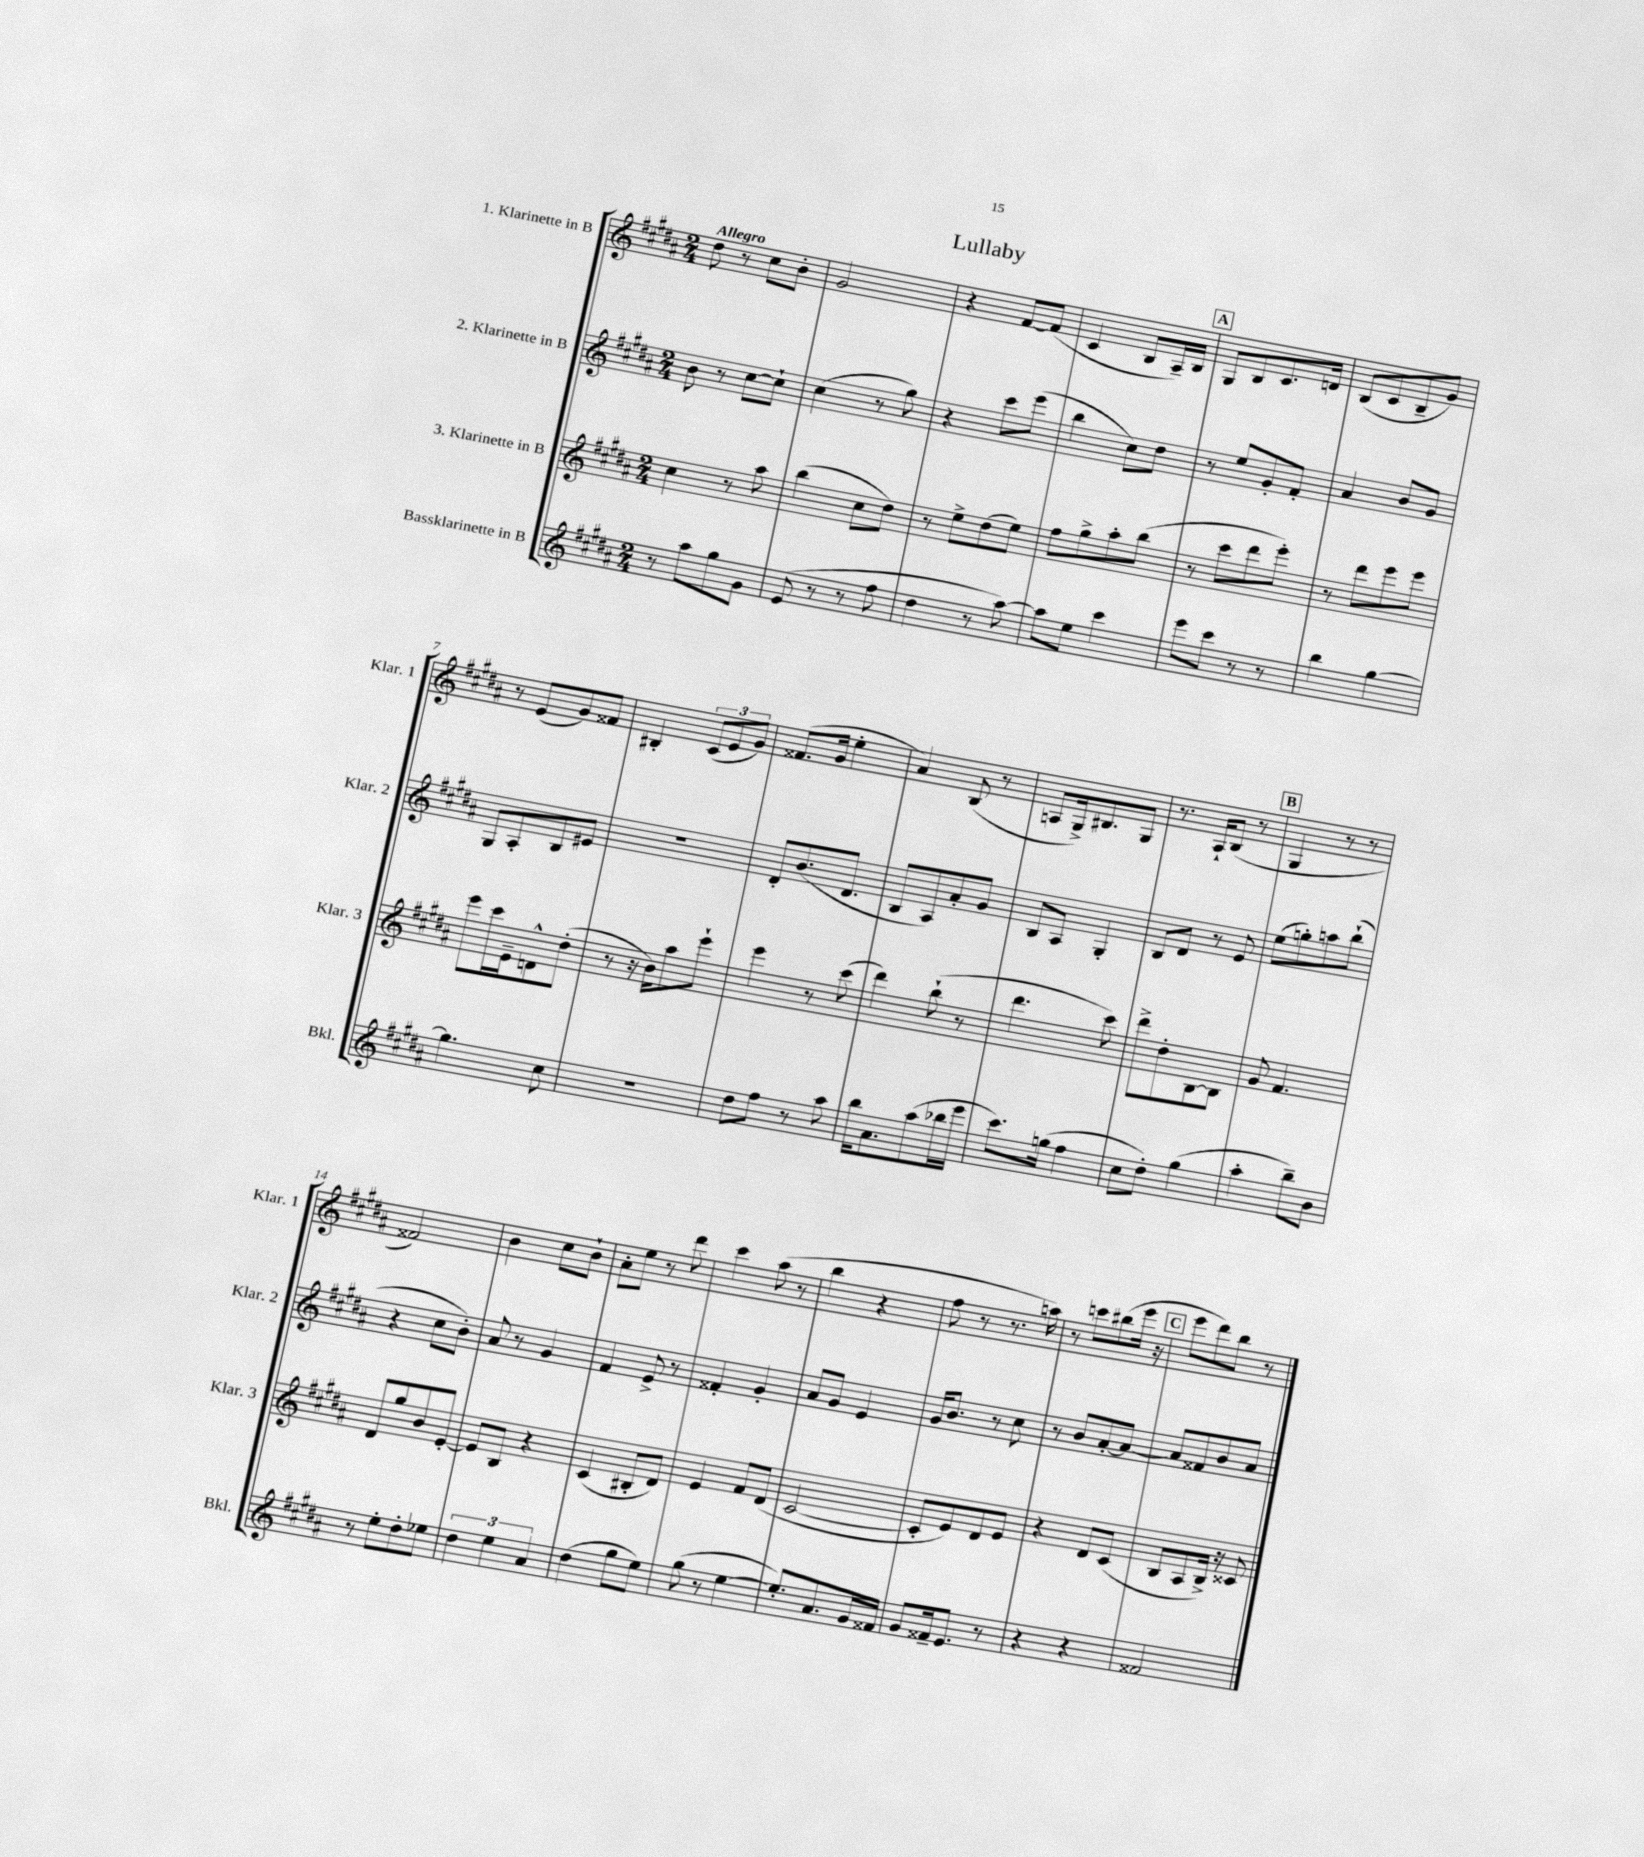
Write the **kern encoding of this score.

**kern	**kern	**kern	**kern
*part4	*part3	*part2	*part1
*staff4	*staff3	*staff2	*staff1
*I"Bassklarinette in B	*I"3. Klarinette in B	*I"2. Klarinette in B	*I"1. Klarinette in B
*I'Bkl.	*I'Klar. 3	*I'Klar. 2	*I'Klar. 1
*clefG2	*clefG2	*clefG2	*clefG2
*k[f#c#g#d#a#]	*k[f#c#g#d#a#]	*k[f#c#g#d#a#]	*k[f#c#g#d#a#]
*M2/4	*M2/4	*M2/4	*M2/4
=1	=1	=1	=1
!	!	!	!LO:TX:a:B:t=Allegro
8r	4cc#\	8b\	8dd#\
8aa#\L	.	8r	8r
8gg#\	8r	[8cc#\L	8cc#\L
8g#\J	8aa#\	8cc#`\J]	8b'\J
=2	=2	=2	=2
(8e/	(4bb\	(4cc#\	2g#/
8r	.	.	.
8r	8cc#\L	8r	.
8ff#\	8dd#\J)	8gg#\)	.
=3	=3	=3	=3
4dd#\	8r	4r	4r
.	8ee^\L	.	.
8r	(8dd#\	8ccc#\L	[8f#/L
[8aa#\)	8ee\J)	(8eee\J	(8f#/J]
=4	=4	=4	=4
8aa#\L]	8ff#\L	4bb\	4c#/
8ee\J	8gg#^\	.	.
4ccc#\	8aa#'\	8cc#\L)	8B/L
.	(8bb\J	8dd#\J	16A#~/L)
.	.	.	16B/JJ
!!LO:REH:place=s1:t=A
=5	=5	=5	=5
8eee\L	8r	8r	8G#/L
8ccc#\J	8ccc#\L	8ee/L	8B/
8r	8ddd#\	8g#'/	8.c#/
8r	8eee'\J)	8f#'/J	.
.	.	.	16dn/Jk
=6	=6	=6	=6
4bb\	8r	4a#/	(8B/L
.	8ddd#\L	.	8c#/
[4gg#\	8eee\	8b/L	8B~/
.	8eee\J	8g#/J	8g#/J)
!!LO:LB:g=z
=7	=7	=7	=7
4.gg#\]	8eee\L	8G#/L	8r
.	16ccc#\L	8A#'/	(8e/L
.	16e~\J	.	.
.	8dn^^\	8B/	8g#/)
8cc#\	(8dd#'\J	8e#X/J	8f##X/J
=8	=8	=8	=8
2r	8r	2r	4B#X'/
.	16r	.	.
.	16b\KL)	.	.
.	8aa#\	.	(12c#/L
.	.	.	12e/
.	8eee`\J	.	.
.	.	.	12g#/J)
=9	=9	=9	=9
8dd#\L	4eee\	8d#'/L	(8.f##X/L
8ff#\J	.	(8.b/	.
.	.	.	16g#/Jk
8r	8r	.	4ee'\
.	.	8.d#/J	.
8aa#\	(8ccc#\	.	.
=10	=10	=10	=10
16bb\KL	4ddd#\)	8B/L	4a#/)
8.a#\	.	.	.
.	.	8A#/)	.
(8aa#\	(8bb`\	8a#'/	(8B/
16bb-X\L	8r	8g#/J	8r
16eee\JJ	.	.	.
=11	=11	=11	=11
8.ccc#\L)	4.ddd#\	8B/L	8An/L
.	.	8A#/J	16G#^/k)
(16ggn\Jk	.	.	8.B#X/
4ff#\	.	4G#'/	.
.	8ccc#\)	.	8G#/J
=12	=12	=12	=12
8cc#\L	8ddd#^\L	8B/L	8.r
8dd#'\J)	8dd#'\	8d#/J	.
.	.	.	16A#`/KL
(4gg#\	[8B\	8r	(8B/J
.	8B\J]	8e/	8r
!!LO:REH:place=s1:t=B
=13	=13	=13	=13
4aa#'\	8g#/	(8ee\L	4G#/
.	4.f#/	8ggn'\)	.
8bb~\L)	.	8aan\	8r
8b\J	.	(8bb`\J	8r
!!LO:LB:g=z
=14	=14	=14	=14
8r	8d#/L	4r	2f##X/)
8ee'\L	8gg#/	.	.
8dd#'\	8b/	8cc#\L	.
8ee-X\J	[8e'/J	8b'\J)	.
=15	=15	=15	=15
6dd#\	8e/L]	8a#/	4b\
.	8B/J	8r	.
6ee\	.	.	.
.	4r	4g#/	8cc#\L
6a#/	.	.	.
.	.	.	8b`\J
=16	=16	=16	=16
(4dd#\	(4c#/	4f#/	8a#'\L
.	.	.	8ee\J
8gg#\L	8B#X'/L	8e^/	8r
8ee\J)	8d#/J)	8r	8ddd#\
=17	=17	=17	=17
(8gg#\	4e/	4f##X'/	4ccc#\
8r	.	.	.
[4ee\	8f#/L	4g#'/	(8aa#\
.	(8d#/J	.	8r
=18	=18	=18	=18
8.ee'/L])	[2c#/	8a#/L	4bb\
.	.	8g#/J	.
8.a#/	.	.	.
.	.	4e/	4r
16g#/L	.	.	.
16f##X/JJ	.	.	.
=19	=19	=19	=19
8g#/L	8c#'/L]	16g#/KL	8ff#\
.	.	8.b/J	.
16f##X~/k	8e/)	.	8r
8.e/J	.	.	.
.	8d#/	8r	8.r
8r	8e/J	8cc#\	.
.	.	.	16aan\)
=20	=20	=20	=20
4r	4r	8r	8r
.	.	8b/L	8cccn\L
4r	8d#/L	[8a#'/	(8bb#X\
.	(8c#/J	8a#/J_	16eee\Jk
.	.	.	16r
!!LO:REH:place=s1:t=C
=21	=21	=21	=21
2f##X/	8B/L	8a#/L]	8eee\L
.	8A#/	8f##X/	8ddd#\)
.	16B^/Jk)	8b/	8bb\J
.	16r	.	.
.	8c##X/	8a#/J	8r
==	==	==	==
*-	*-	*-	*-
